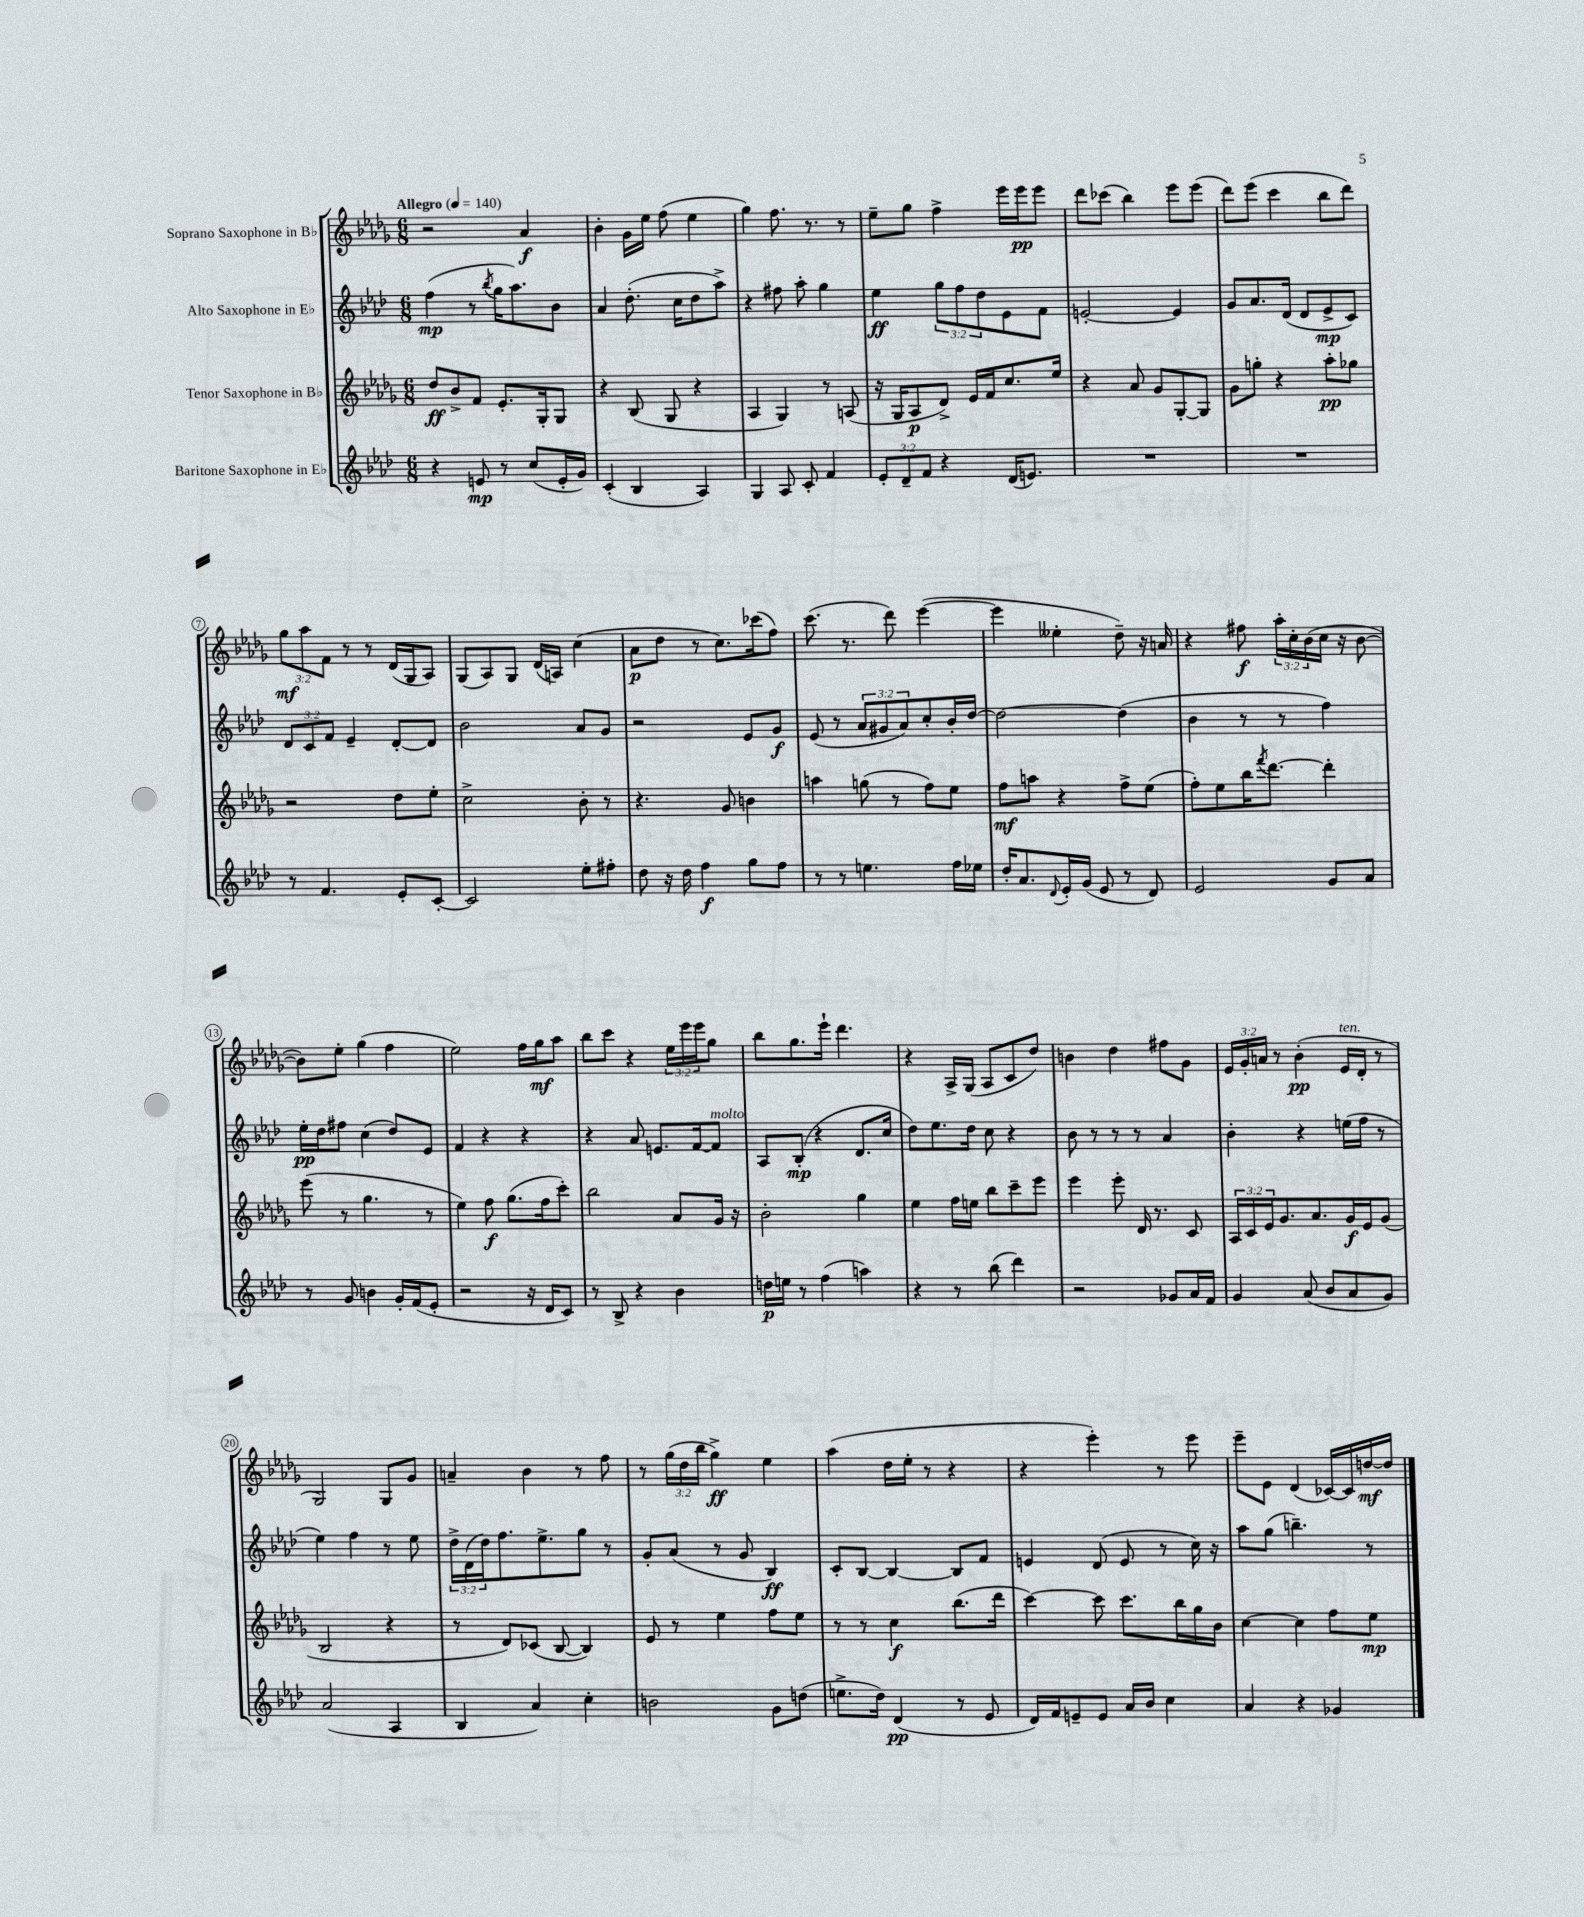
<<
\new StaffGroup <<
\new Staff = "s0" \with { instrumentName = "Soprano Saxophone in Bb" } {
    \clef treble \key des \major \numericTimeSignature \time 6/8 \override Staff.TupletNumber.text = #tuplet-number::calc-fraction-text \tempo "Allegro" 4 = 140
    r2 aes'4\f |
    bes'4-. ges'16 ees''16 f''8( ees''4 |
    ges''4) f''8. r8. r8 |
    ees''8-- ges''8 f''4-> ees'''16 ees'''16\pp ees'''8 |
    des'''8 ces'''8( bes''4) ees'''8 ees'''8( |
    des'''8) ees'''8( c'''4 bes''8 des'''8) |
    \tuplet 3/2 { ges''8\mf aes''8 f'8 } r8 r8 des'16( ges16 aes8) |
    ges8( aes8) ges8 des'16( a16) c''4( |
    aes'8\p des''8 r8 c''8.) ces'''16( f''8) |
    c'''8.( r8. des'''8) ees'''4~( |
    ees'''4 eeses''4-. des''8--) r16 a'16 |
    r4 fis''8\f \tuplet 3/2 { aes''16-. c''16-. bes'16( } c''16 r16 bes'8~ |
    bes'8) ees''8-. ges''4( f''4 |
    ees''2) f''16 ges''16\mf aes''8 |
    bes''8 c'''8 r4 \tuplet 3/2 { ees''16 ees'''16 ees'''16 } ges''8 |
    bes''8 ges''8. ees'''16-! des'''4. |
    r4 aes16-> ges16( aes8 c'8 des''8) |
    b'4 des''4 fis''8 ges'8 |
    \tuplet 3/2 { ees'16 ges'16-. a'16 } r8 bes'4-.\pp( ees'16^\markup { \italic "ten." } des'16-. r8 |
    ges2) ges8 ges'8 |
    a'4-- bes'4 r8 f''8 |
    r8 \tuplet 3/2 { ges''16( des''16 bes''16 } ges''4->\ff) ees''4 |
    aes''4( des''16 ees''16-. r8 r4 |
    r4 ees'''4-.) r8 ees'''8 |
    ees'''8-- ees'8 des'4( ces'16~) ces'16 d''16~\mf d''16 \bar "|." |
}
\new Staff = "s1" \with { instrumentName = "Alto Saxophone in Eb" } {
    \clef treble \key aes \major \numericTimeSignature \time 6/8 \override Staff.TupletNumber.text = #tuplet-number::calc-fraction-text
    f''4\mp( r8 \acciaccatura { bes''8 } g''16 aes''8.) bes'8 |
    aes'4 des''8.-.( c''16 des''8 aes''8->) |
    r4 fis''8 aes''8-. g''4 |
    ees''4\ff \tuplet 3/2 { g''8 f''8 des''8 } ees'8 f'8 |
    e'2~-. e'4 |
    g'8 aes'8. des'16( des'8 ees'8->\mp c'8) |
    \tuplet 3/2 { des'8 c'8 f'8 } ees'4-- des'8~-. des'8 |
    bes'2 aes'8 g'8 |
    r2 ees'8 g'8\f |
    ees'8( r8 \tuplet 3/2 { aes'8 gis'8 aes'8) } c''8-. bes'16-. des''16~ |
    des''2~ des''4( |
    bes'4 r8 r8 f''4) |
    ees''16-.\pp des''16 fis''8 c''4( des''8) ees'8 |
    f'4 r4 r4 |
    r4 aes'8 e'8. f'16~ f'8^\markup { \italic "molto" } |
    aes8 bes8-.\mp( r4 des'8. c''16 |
    des''8) ees''8. des''16 c''8 r4 |
    bes'8 r8 r8 r8 aes'4 |
    bes'4-. r4 e''16( f''16 r8 |
    ees''4) f''4 r8 ees''8 |
    \tuplet 3/2 { des''16-> des'16( des''16) } f''8. ees''8.-> g''8 r8 |
    g'8-. aes'8( r8 g'8 bes4\ff) |
    c'8-. bes8~ bes4~ bes8 f'8 |
    e'4 des'8( e'8 r8 c''16) r16 |
    aes''8 g''8( b''4.--) r8 \bar "|." |
}
\new Staff = "s2" \with { instrumentName = "Tenor Saxophone in Bb" } {
    \clef treble \key des \major \numericTimeSignature \time 6/8 \override Staff.TupletNumber.text = #tuplet-number::calc-fraction-text
    des''8\ff bes'8-> f'8 ees'8.-. ges16-. ges8 |
    r4 bes8( ges8 r4 |
    aes4 ges4) r8 a8( |
    r16 ges16 aes8\p des'8->) ees'16 f'16 c''8. ees''16 |
    r4 aes'8 ges'8 ges8~-. ges8 |
    ges'8 g''8-. r4 aes''8-.\pp ges''8 |
    r2 des''8 ees''8-. |
    c''2-> bes'8-. r8 |
    r4. ges'8 b'4 |
    a''4 g''8( r8 f''8) ees''8 |
    f''8\mf a''8 r4 f''8-> ees''8( |
    f''8-.) ees''8 bes''16 \acciaccatura { f'''8 } des'''8.~ des'''4-. |
    ees'''8( r8 ges''4. r8 |
    ees''4) f''8\f ges''8.( f''16 c'''8-.) |
    bes''2 aes'8 ges'16 r16 |
    bes'2-. ges''4 |
    ees''4 f''16 e''16 bes''8 c'''8-- ees'''8 |
    ees'''4 ees'''8-. des'16 r8. c'8 |
    \tuplet 3/2 { aes16 c'16 ees'16 } ges'8. aes'8. ges'16\f ees'16 ges'8( |
    bes2 r4 |
    r8 des'8) ces'8( bes8~ bes4) |
    ees'8 r8 ees''4 f''8 ees''8 |
    r8 r8 c''4\f bes''8.( des'''16 |
    c'''4~) c'''8 c'''8. bes''16 ges''16 bes'16 |
    c''4~ c''4 f''8 ees''8\mp \bar "|." |
}
\new Staff = "s3" \with { instrumentName = "Baritone Saxophone in Eb" } {
    \clef treble \key aes \major \numericTimeSignature \time 6/8 \override Staff.TupletNumber.text = #tuplet-number::calc-fraction-text
    r4 e'8\mp r8 c''8( e'16-. g'16) |
    c'4-.( bes4 aes4) |
    g4 aes8 c'8-. f'4 |
    \tuplet 3/2 { ees'8-. des'8-- f'8 } r4 des'16( e'8.) |
    R2. |
    R2. |
    r8 f'4. ees'8-. c'8~-. |
    c'2 ees''8-. fis''8-. |
    des''8 r16 des''16 f''4\f g''8 f''8 |
    r8 r8 e''4. f''16 ees''16 |
    des''16-. aes'8. \appoggiatura { des'8 } ees'16-. g'16( ees'8 r8 des'8) |
    ees'2 g'8 aes'8 |
    r8 g'8 b'4 g'16-. f'16( ees'8-. |
    r2 r16 des'16 c'8) |
    r8 bes8-> r4 bes'4 |
    d''16\p e''16 r8 f''4( a''4) |
    r4 r8 bes''8( des'''4) |
    r2 ges'8 aes'16 f'16 |
    g'4 aes'8( bes'8 aes'8 g'8) |
    aes'2( aes4 |
    bes4 aes'4) c''4-. |
    b'2 g'8 d''8( |
    e''8.-> des''16) des'4\pp( r8 ees'8 |
    des'16) f'16 e'8-- e'8 aes'16 bes'16 c''4 |
    aes'4 r4 ges'4 \bar "|." |
}
>>
>>
\layout { \context { \Score \override BarNumber.stencil = #(make-stencil-circler 0.1 0.3 ly:text-interface::print) } }
